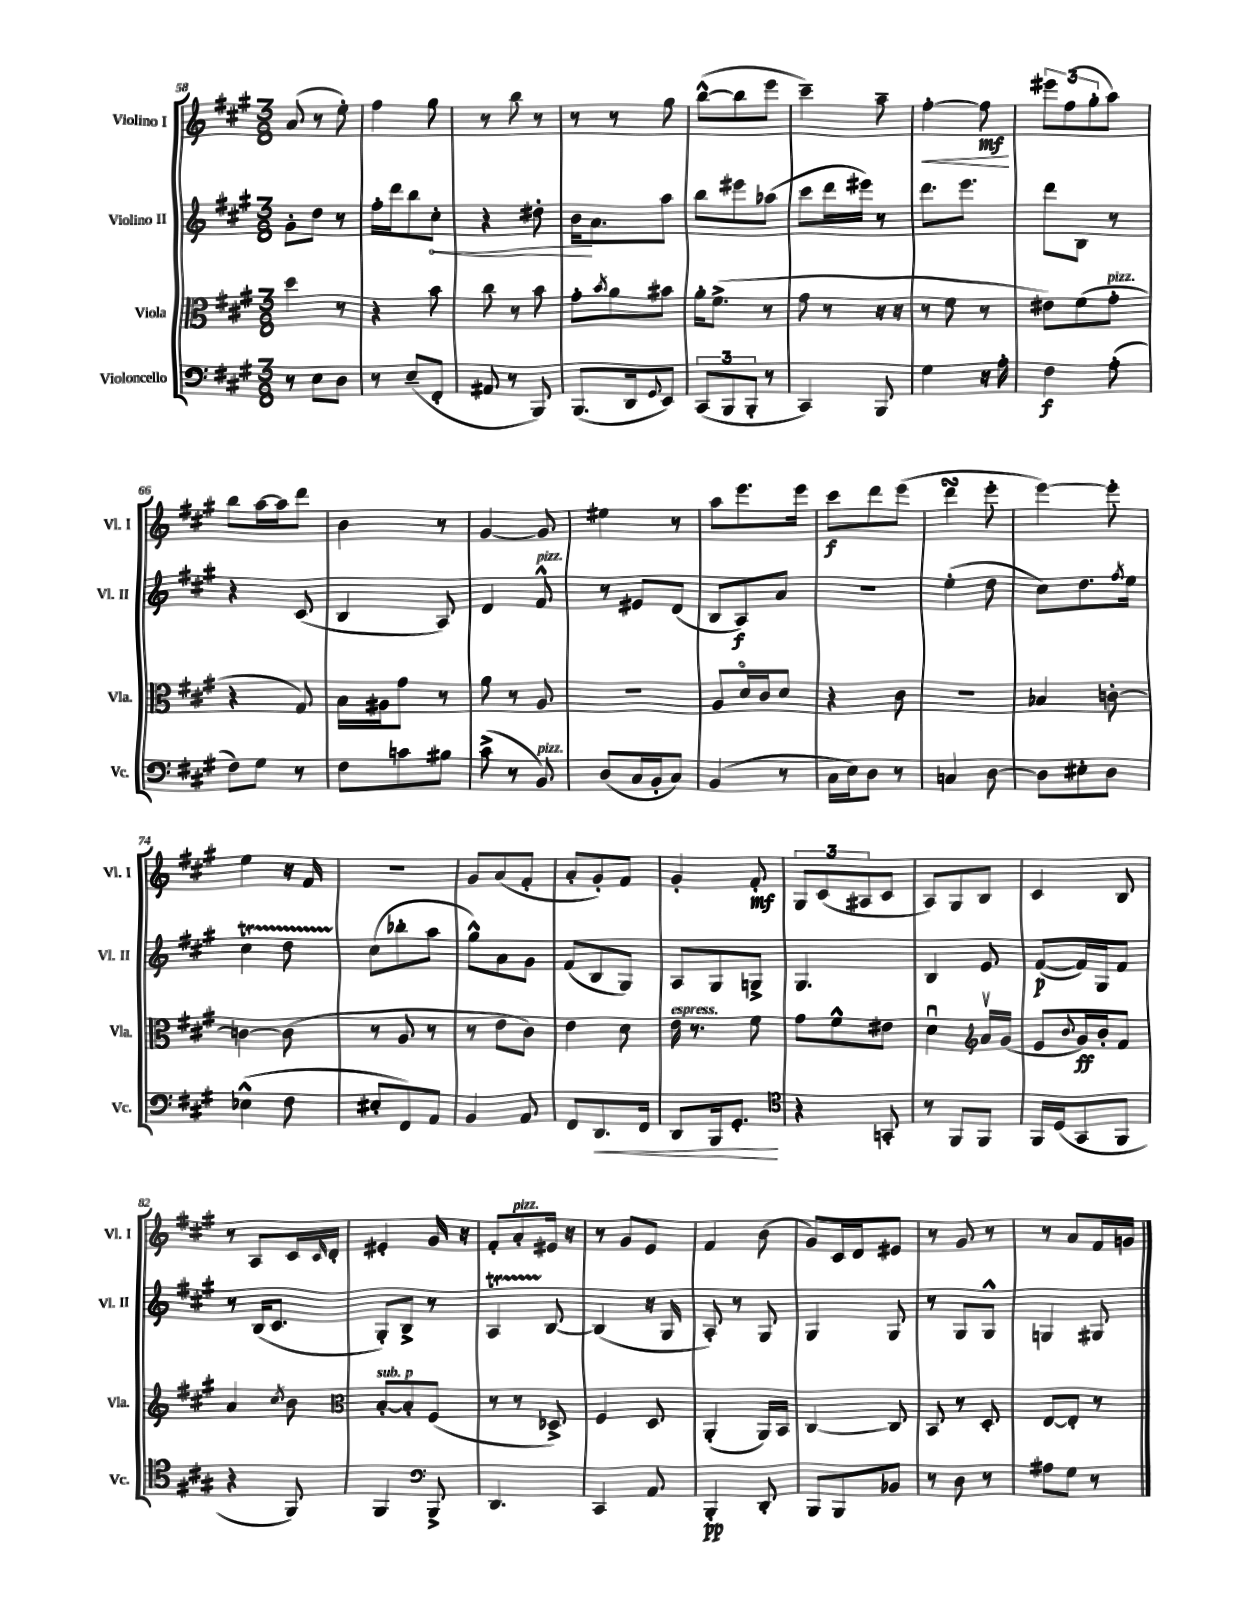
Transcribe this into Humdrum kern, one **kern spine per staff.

**kern	**kern	**kern	**kern
*staff4	*staff3	*staff2	*staff1
*clefF4	*clefC3	*clefG2	*clefG2
*k[f#c#g#]	*k[f#c#g#]	*k[f#c#g#]	*k[f#c#g#]
*M3/8	*M3/8	*M3/8	*M3/8
8r	4dd	8g#'	(8a
8E	.	8dd	8r
8D	8r	8r	8ee')
=	=	=	=
8r	4r	16ff#'	4ff#
.	.	16ddd	.
(8E~	.	8bb	.
8FF#'	8b	8cc#'	8gg#
=	=	=	=
8AA#	8cc#	4r	8r
8r	8r	.	8bb
8BBB)	8b	8dd#'	8r
=	=	=	=
(8.BBB	8g#'	16b	8r
.	.	8.a	.
.	8qb	.	.
.	8a	.	8r
16DD	.	.	.
8qqGG#	.	.	.
8EE)	8b#	8aa	8gg#
=	=	=	=
(12CC#	16a'	8bb	([8bb^^
.	(8.f#^	.	.
12BBB	.	.	.
.	.	8eee#	8bb]
12BBB'	.	.	.
8r	8r	(8aa-	8eee
=	=	=	=
4CC#)	8g#	8ccc#	4ccc#~)
.	8r	16ddd	.
.	.	16eee#)	.
8BBB	16r	8r	8aa~
.	16r	.	.
=	=	=	=
4G#	8r	8.ddd	[4ff#'
.	8f#	.	.
.	.	8.eee	.
16r	8r	.	8ff#]
16A'	.	.	.
=	=	=	=
4F#	8e#)	8ddd	12eee#
.	.	.	(12ff#
.	(8f#	8B	.
.	.	.	12gg#'
(8A'	8g#'	8r	8aa)
=	=	=	=
8F#)	4r	4r	8bb
8G#	.	.	[16aa
.	.	.	16aa]
8r	8G#)	(8c#	8ddd
=	=	=	=
8F#	16B	4B	4b
.	16A#	.	.
8c	8g#	.	.
8B#	8r	8A)	8r
=	=	=	=
(8c#^	8a	4d	[4g#
8r	8r	.	.
8BB)	8A	8f#^^	8g#]
=	=	=	=
(8D	4.r	8r	4ee#
16C#	.	8e#	.
16BB'	.	.	.
8C#)	.	(8d	8r
=	=	=	=
(4BB	8A	8B	8aa
.	16do	8A)	8.eee
.	16c#	.	.
8r	8d	8a	.
.	.	.	16eee
=	=	=	=
16C#	4r	4.r	8ccc#
16E)	.	.	.
8D	.	.	8ddd
8r	8c#	.	(8eee
=	=	=	=
4C	4.r	(4ee'	4ddd
[8D	.	8dd	8eee'
=	=	=	=
8D]	4B-	8cc#)	[4eee)
8E#'	.	8.dd	.
8D	[8c'	.	8eee']
.	.	8qff#	.
.	.	16ee	.
=	=	=	=
(4E-^^	4c_	4cc#	4ee
8F#	(8c]	8dd	16r
.	.	.	16f#
=	=	=	=
8E#'	8r	(8cc#	4.r
8FF#)	8A	8bb-'	.
8AA	8r	8aa	.
=	=	=	=
4BB	8r	8gg#^^)	8g#
.	8e	8a	(8a
8AA	8c#)	8g#	8f#'
=	=	=	=
8FF#	4e	(8f#	8a'
8.DD	.	8B	8g#')
.	8d	8G#)	8f#
16FF#	.	.	.
=	=	=	=
8DD	16e	8A	4g#'
.	8.r	.	.
16BBB	.	8G#	.
8.GG#'	.	.	.
.	8f#	8G^	8f#'
=	=	=	=
*clefC4	*	*	*
4r	8g#	4.G#	12G#
.	.	.	(12c#
.	8f#^^	.	.
.	.	.	12A#
8GG'	8e#	.	8c#
=	=	=	=
8r	4du	4B	8A)
8FF#	.	.	8G#
*	*clefG2	*	*
8FF#	16av	8e	8B
.	(16g#	.	.
=	=	=	=
16FF#	8e	([8f#	4c#
(16D	.	.	.
.	8qqb	.	.
8GG#	16g#)	16f#])	.
.	16b'	16G#	.
8FF#	8f#	8f#	8B
=	=	=	=
4r	4a	8r	8r
.	.	(16B	8A
.	.	8.c#	.
.	8qcc#	.	.
8FF#)	8b	.	16c#
.	.	.	16qqc#
.	.	.	16d'
=	=	=	=
*	*clefC3	*	*
4FF#	[8B'	8G#')	4e#'
.	8B']	8B^	.
*clefF4	*	*	*
8BBB^	(8F#	8r	16g#
.	.	.	16r
=	=	=	=
4.DD	8r	4A	8f#'
.	8r	.	8a'
.	8D-^)	[8B	16e#
.	.	.	16r
=	=	=	=
4CC#	4F#	(4B]	8r
.	.	.	8g#
8AA	8D	16r	8e
.	.	16G#	.
=	=	=	=
4BBB'	(4AA'	8A')	4f#
.	.	8r	.
8DD'	16AA)	8G#	(8b
.	16BB	.	.
=	=	=	=
8BBB	[4C#	4G#	8g#)
8BBB	.	.	16c#
.	.	.	16d
8BB-	8C#]	8G#	8e#
=	=	=	=
8r	8BB	8r	8r
8D	8r	8G#	8g#
8r	8D'	8G#^^	8r
=	=	=	=
8A#	[8E	4G	8r
8G#	8E']	.	8a
8r	8r	8G#	16f#
.	.	.	16g
==	==	==	==
*-	*-	*-	*-
